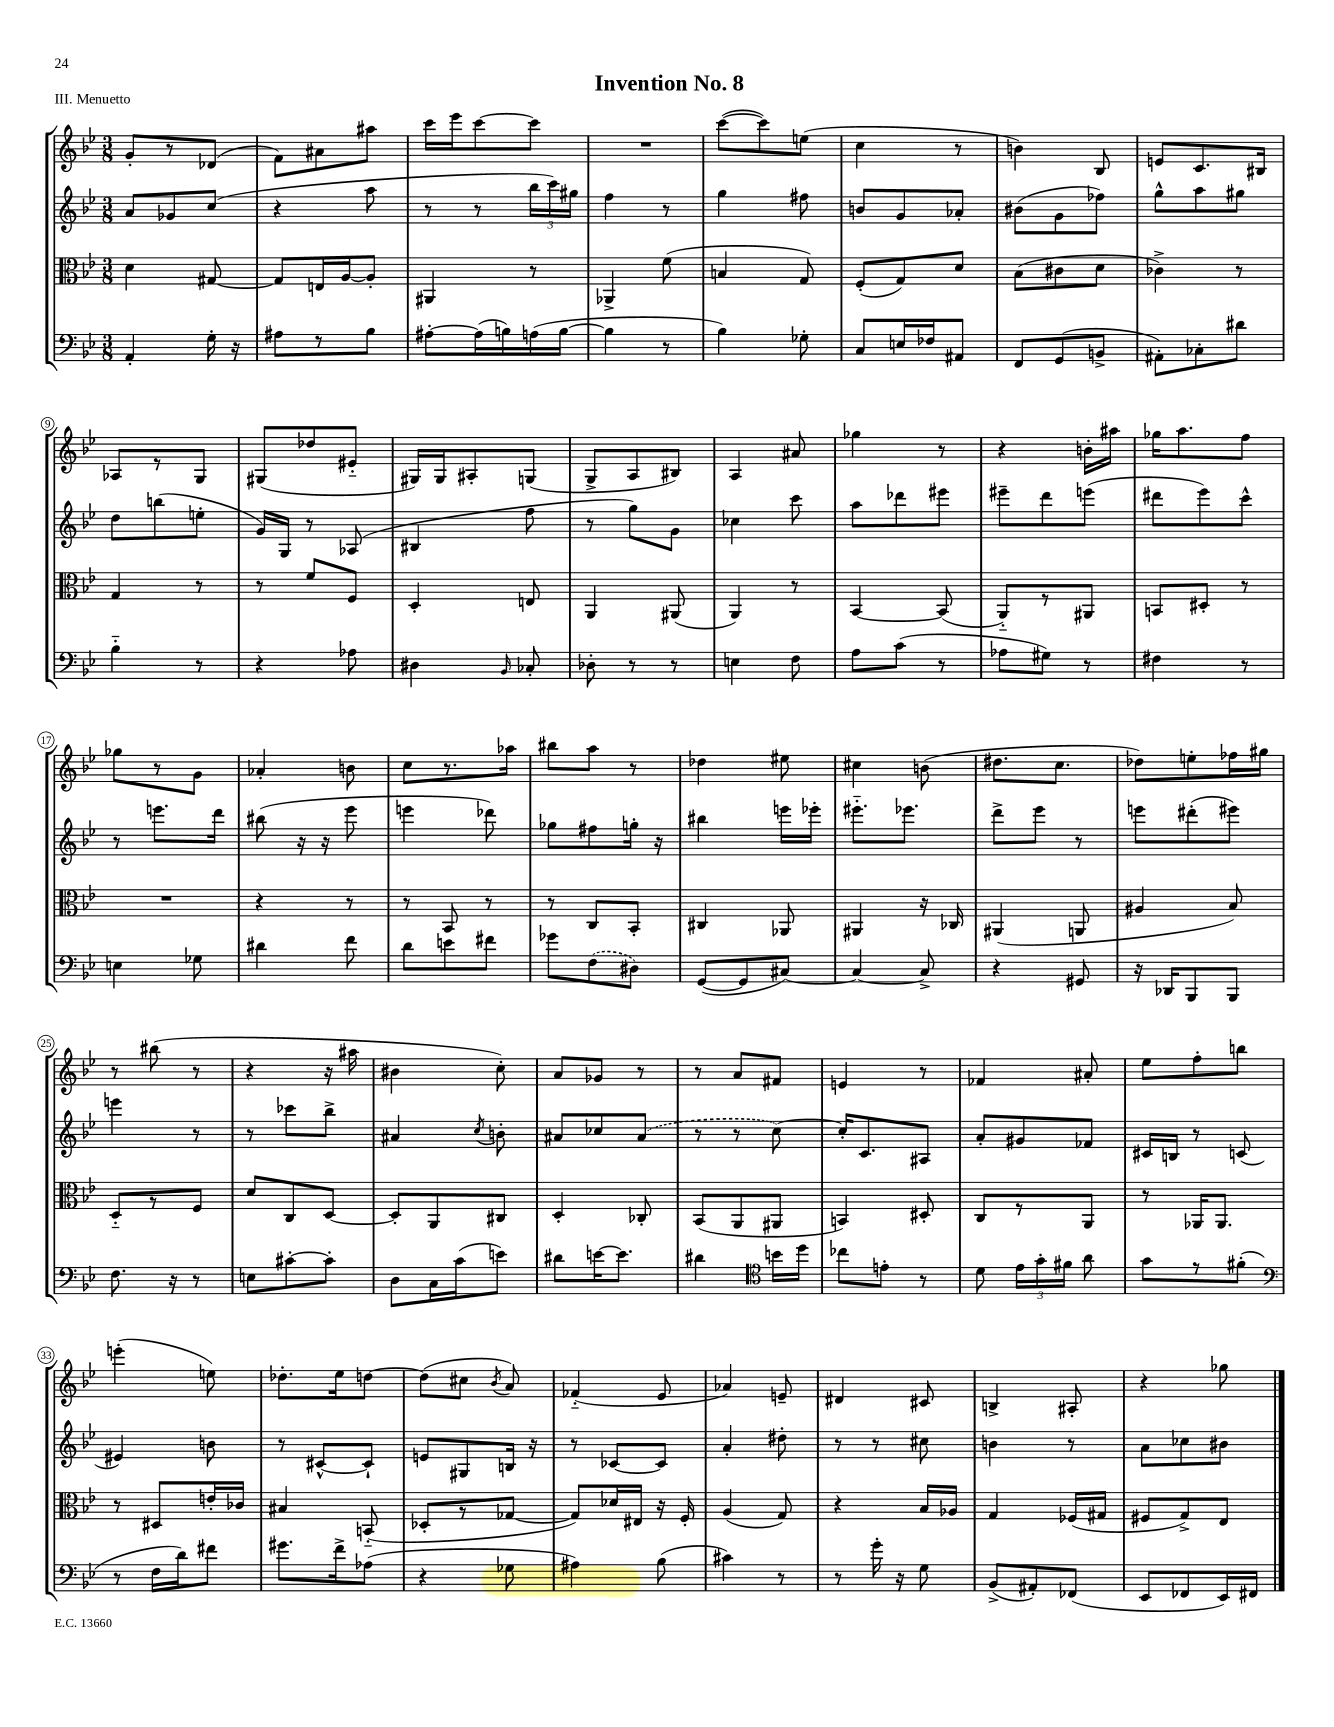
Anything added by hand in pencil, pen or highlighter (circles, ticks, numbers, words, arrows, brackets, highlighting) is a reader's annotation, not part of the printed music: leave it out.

**kern	**kern	**kern	**kern
*part4	*part3	*part2	*part1
*staff4	*staff3	*staff2	*staff1
*clefF4	*clefC3	*clefG2	*clefG2
*k[b-e-]	*k[b-e-]	*k[b-e-]	*k[b-e-]
*M3/8	*M3/8	*M3/8	*M3/8
=1	=1	=1	=1
4AA'/	4d\	8a/L	8g'/L
.	.	8g-X/	8r
16G'\	[8G#X/	(8cc/J	(8d-X/J
16r	.	.	.
=2	=2	=2	=2
8A#X\L	8G#/L]	4r	8f\L)
8r	16En/L	.	8a#X\
.	[16A/J	.	.
8B-\J	8A'/J]	8aa\	8aa#X\J
=3	=3	=3	=3
[8A#X'\L	4AA#X/	8r	16ccc\LL
.	.	.	16eee-\J
(16A#\L]	.	8r	[8ccc\
16Bn\)	.	.	.
(16An\	8r	24bb-\LL	8ccc\J]
.	.	24ccc\)	.
[16B\JJ	.	.	.
.	.	24gg#X\JJ	.
=4	=4	=4	=4
4B\]	4AA-X^/	4ff\	4.r
8r	(8f\	8r	.
=5	=5	=5	=5
4B-\)	4Bn/	4gg\	([8ccc\L
.	.	.	8ccc\])
8G-X'\	8G/)	8ff#X\	(8een\J
=6	=6	=6	=6
8C/L	(8F'/L	8bn/L	4cc\
16En/L	8G/)	8g/	.
16F-X/J	.	.	.
8AA#X/J	8d/J	8a-X'/J	8r
=7	=7	=7	=7
8FF/L	(8B-\L	(8b#X\L	4bn\)
(8GG/	8c#X\	8g\	.
8BBn^/J	8d\J	8ff-X\J)	8B-/
=8	=8	=8	=8
8AA#X'\L)	4c-X^\)	8gg^^\L	8en/L
8C-X'\	.	8aa\	8.c/
8d#X\J	8r	8gg#X\J	.
.	.	.	16B#X/Jk
!!LO:LB:g=z
=9	=9	=9	=9
4B-\	4G/	8dd\L	8A-X/L
.	.	(8bbn\	8r
8r	8r	8een'\J	8G/J
=10	=10	=10	=10
4r	8r	16g/LL)	(8G#X/L
.	.	16G/JJ	.
.	8f/L	8r	8dd-X/
8A-X\	8F/J	(8A-X/	8e#X/J
=11	=11	=11	=11
4D#X\	4D'/	4B#X/	16G#X/LL)
.	.	.	16G#/J
.	.	.	8A#X'/
16qqBB-/	.	.	.
8C-X'/	8En/	8ff\	(8Gn/J
=12	=12	=12	=12
8D-X'\	4AA/	8r	8G^/L
8r	.	8gg\L)	8A/
8r	(8AA#X/	8g\J	8B#X/J)
=13	=13	=13	=13
4En\	4AA/)	4cc-X\	4A/
8F\	8r	8ccc\	8a#X/
=14	=14	=14	=14
8A\L	[4BB-/	8aa\L	4gg-X\
(8c\J	.	8ddd-X\	.
8r	(8BB-/]	8eee#X\J	8r
=15	=15	=15	=15
8A-X\L	8AA/L)	8eee#X~\L	4r
8G#X\J)	8r	8ddd\	.
8r	8AA#X/J	(8eeen\J	16bn'\LL
.	.	.	16aa#X\JJ
=16	=16	=16	=16
4F#X\	8BBn/L	8ddd#X\L	16gg-X\KL
.	.	.	8.aa\
.	8D#X'/J	8eee-\)	.
8r	8r	8ccc^^\J	8ff\J
!!LO:LB:g=z
=17	=17	=17	=17
4En\	4.r	8r	8gg-X\L
.	.	8.eeen\L	8r
8G-X\	.	.	8g\J
.	.	16ddd\Jk	.
=18	=18	=18	=18
4d#X\	4r	(8bb#X\	4a-X'/
.	.	16r	.
.	.	16r	.
8f\	8r	8eee-\	8bn\
=19	=19	=19	=19
8d\L	8r	4eeen\	8cc\L
8en\	8BB-/	.	8.r
8f#X\J	8r	8ddd-X\)	.
.	.	.	16aa-X\Jk
=20	=20	=20	=20
8g-X\L	8r	8gg-X\L	8bb#X\L
(8F\	8C/L	8ff#X\	8aa\J
8D#X\J)	8BB-'/J	16ggn'\Jk	8r
.	.	16r	.
=21	=21	=21	=21
([8GG/L	4C#X/	4bb#X\	4dd-X\
8GG/]	.	.	.
[8C#X/J)	8AA-X/	16eeen\LL	8ee#X\
.	.	16eee-X'\JJ	.
=22	=22	=22	=22
4C#/_	4AA#X/	8.eee#X\L	4cc#X\
.	.	8.eee-X\J	.
8C#^/]	16r	.	(8bn\
.	16C-X/	.	.
=23	=23	=23	=23
4r	(4AA#X/	8ddd^\L	8.dd#X\L
.	.	8eee-\J	.
.	.	.	8.cc\J
8GG#X/	8AAn/	8r	.
=24	=24	=24	=24
16r	4A#X/	8eeen\L	8dd-X\L)
16DD-X/KL	.	.	.
8BBB-/	.	(8ddd#X'\	8een'\
8BBB-/J	8B-/)	8eee#X\J)	16ff-X\L
.	.	.	16gg#X\JJ
!!LO:LB:g=z
=25	=25	=25	=25
8.F\	8D/L	4eeen\	8r
.	8r	.	(8bb#X\
16r	.	.	.
8r	8F/J	8r	8r
=26	=26	=26	=26
8En\L	8d/L	8r	4r
[8c#X'\	8C/	8ccc-X\L	.
8c#'\J]	[8D/J	8bb-^\J	16r
.	.	.	16aa#X\
=27	=27	=27	=27
8D\L	8D'/L]	4a#X/	4b#X\
16C\L	8AA/	.	.
(16c\J	.	.	.
.	.	8qcc/	.
8en\J)	8C#X/J	8bn'\	8cc'\)
=28	=28	=28	=28
8d#X\L	4D'/	8a#X/L	8a/L
[16en\K	.	8cc-X/	8g-X/J
8.e\J]	.	.	.
.	8C-X'/	(8a#/J	8r
=29	=29	=29	=29
4d#X\	(8BB-/L	8r	8r
.	8AA/	8r	8a/L
*clefC4	*	*	*
16bn\LL	8AA#X/J	[8cc\)	8f#X/J
16dd\JJ	.	.	.
=30	=30	=30	=30
8cc-X\L	4BBn/)	16cc'/KL]	4en/
.	.	8.c/	.
8en'\J	.	.	.
8r	8D#X'/	8A#X/J	8r
=31	=31	=31	=31
8d\	8C/L	8a'/L	4f-X/
24e-\LL	8r	8g#X/	.
24g'\	.	.	.
24f#X\JJ	.	.	.
8a\	8AA/J	8f-X/J	8a#X'/
=32	=32	=32	=32
8g\L	8r	16c#X/LL	8ee-\L
.	.	16Bn/JJ	.
8r	16AA-X/KL	8r	8ff'\
.	8.AA-/J	.	.
(8f#X'\J	.	(8cn/	8bbn\J
!!LO:LB:g=z
=33	=33	=33	=33
*clefF4	*	*	*
8r	8r	4e#X/)	(4eeen'\
16F\LL	8D#X/L	.	.
16d\J)	.	.	.
8f#X\J	16en'/L	8bn\	8een\)
.	16c-X/JJ	.	.
=34	=34	=34	=34
8.g#X\L	4B#X/	8r	8.dd-X'\L
.	.	[8c#X^^/L	.
16f^\k	.	.	16ee-\k
(8A-X\J	(8BBn/	8c#`/J]	[8ddn\J
=35	=35	=35	=35
4r	8D-X'/L	8en/L	(8dd\L]
.	8r	8G#X/	8cc#X\J
.	.	.	8qb-/
8G-X\	[8G-X/J	16Bn/Jk	8a/)
.	.	16r	.
=36	=36	=36	=36
4A#X\)	8G-/L])	8r	(4f-X/
.	16d-X/L	[8c-X/L	.
.	16E#X/JJ	.	.
(8B-\	16r	8c-/J]	8e-/
.	16F'/	.	.
=37	=37	=37	=37
4c#X\)	(4A/	4a'/	4a-X/)
8r	8G/)	8dd#X'\	8en~/
=38	=38	=38	=38
8r	4r	8r	4d#X/
16g'\	.	8r	.
16r	.	.	.
8G\	16B-/LL	8cc#X\	8c#X/
.	16A-X/JJ	.	.
=39	=39	=39	=39
(8BB-^/L	4G/	4bn\	4Bn^/
8AA#X'/)	.	.	.
(8FF-X/J	(16F-X/LL	8r	8A#X'/
.	16G#X/JJ	.	.
=40	=40	=40	=40
8EE-/L	8F#X/L	8a\L	4r
8FF-X/	8G^/)	8cc-X\	.
16EE-/L)	8E-/J	8b#X\J	8gg-X\
16FF#X/JJ	.	.	.
==	==	==	==
*-	*-	*-	*-
